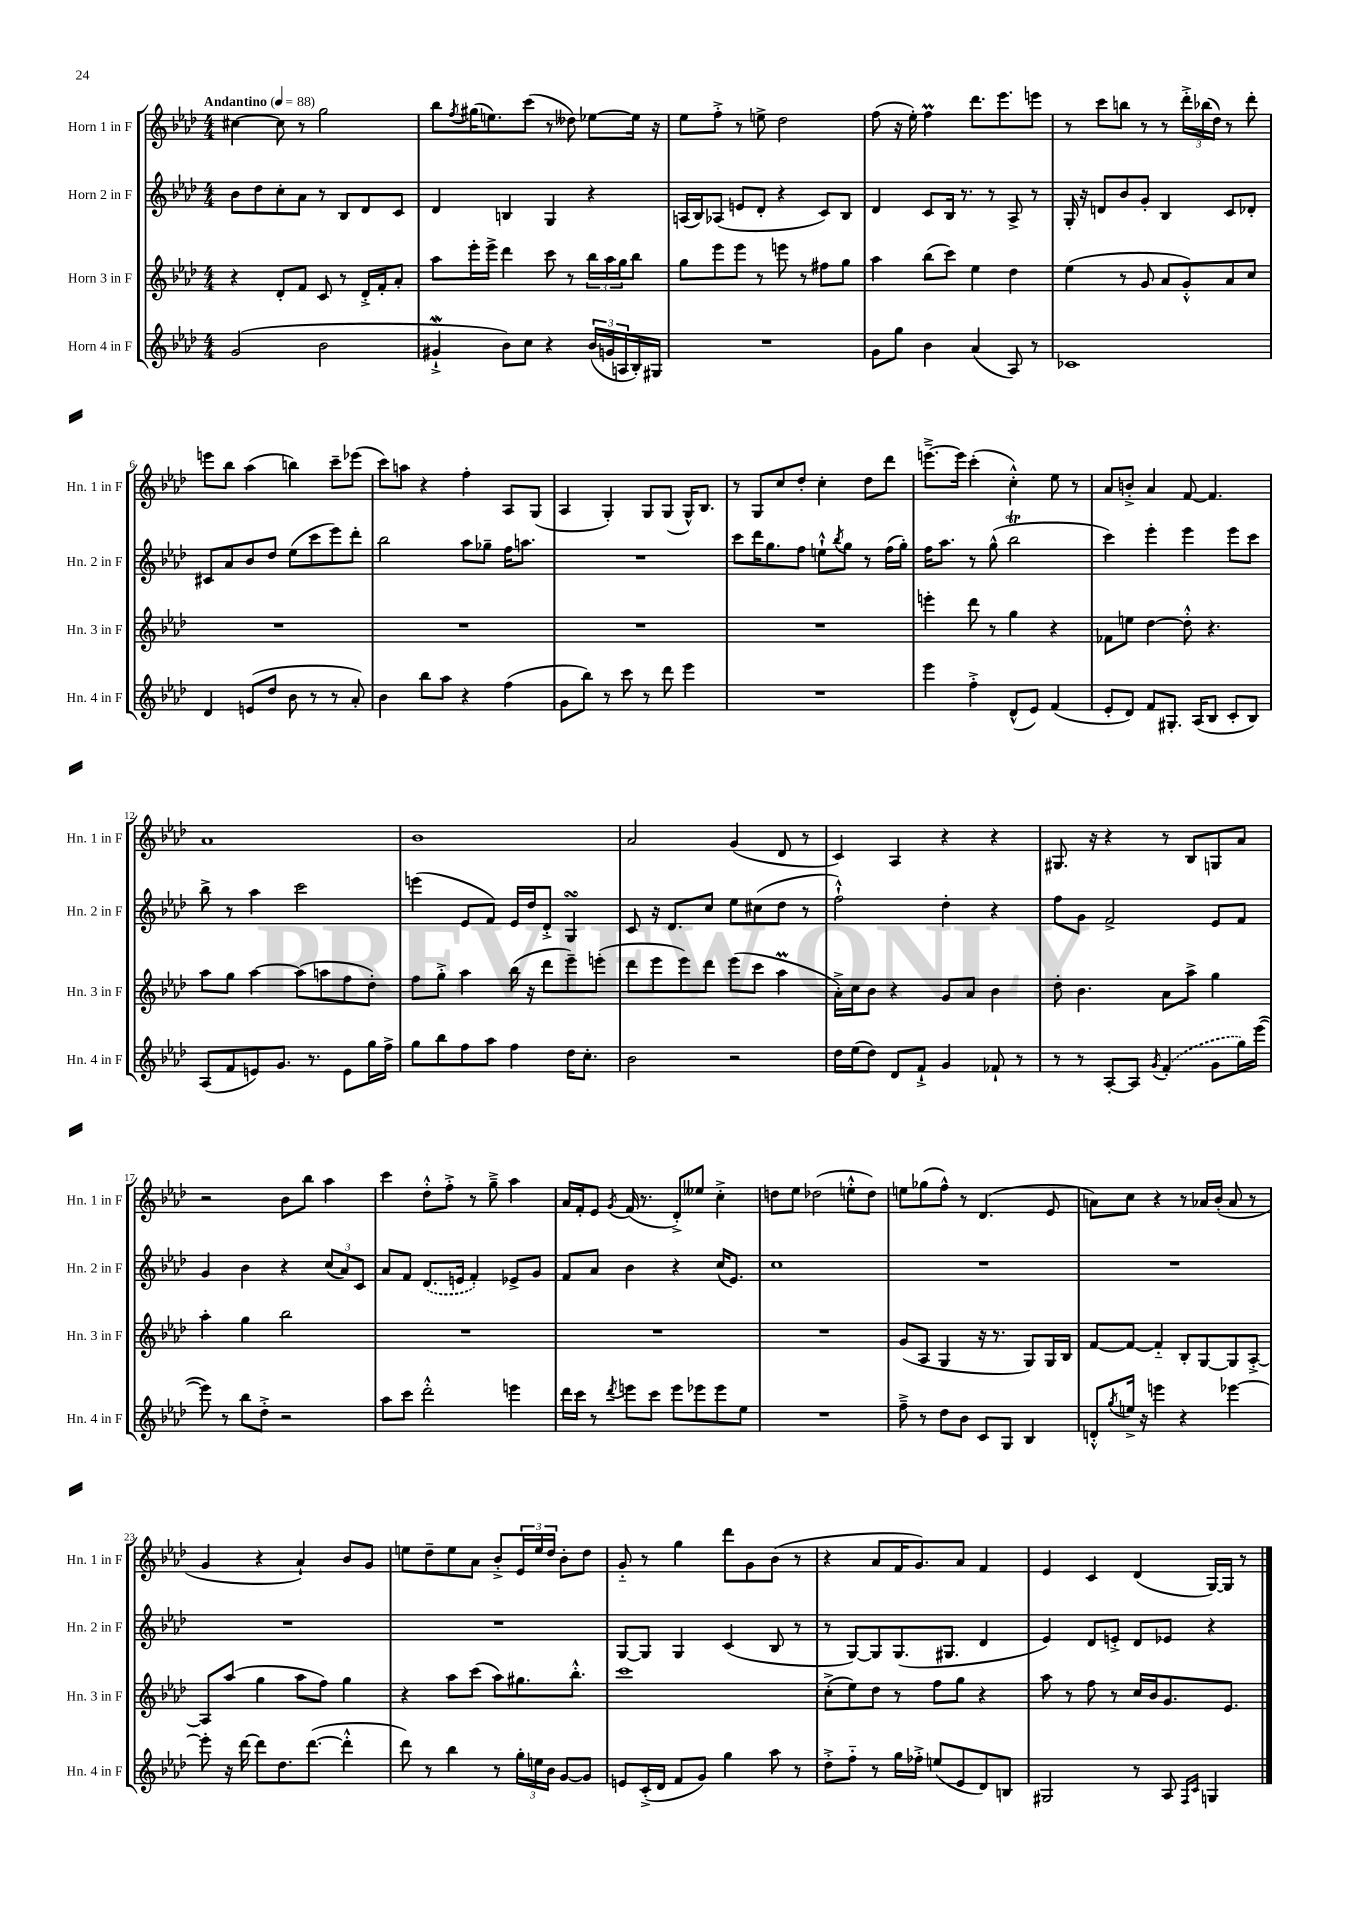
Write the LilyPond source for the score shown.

<<
\new StaffGroup <<
\new Staff = "s0" \with { instrumentName = "Horn 1 in F" shortInstrumentName = "Hn. 1 in F" } {
    \clef treble \key aes \major \numericTimeSignature \time 4/4 \tempo "Andantino" 4 = 88
    cis''4~ cis''8 r8 g''2 |
    bes''8 \acciaccatura { f''8 } gis''16( e''8.) c'''8( r8 deses''8) ees''8~ ees''16 r16 |
    ees''8 f''8-.-> r8 e''8-> des''2 |
    f''8( r16 ees''16-.) f''4\prall des'''8. ees'''8. e'''8 |
    r8 c'''8 b''8 r8 r8 \tuplet 3/2 { des'''16-.-> bes''16( des''16) } r8 des'''8-. |
    e'''8 bes''8 aes''4( b''4) c'''8-- ees'''8( |
    c'''8) a''8 r4 f''4-. aes8 g8( |
    aes4 g4-.) g8 g8( g16-^) bes8. |
    r8 g8 c''8 des''8-. c''4-. des''8 des'''8 |
    e'''8.~---> e'''16 c'''4-.( c''4-.-^) ees''8 r8 |
    aes'8 b'8-.-> aes'4 f'8~ f'4. |
    aes'1 |
    bes'1 |
    aes'2 g'4( des'8 r8 |
    c'4) aes4 r4 r4 |
    gis8. r16 r4 r8 bes8 g8 aes'8 |
    r2 bes'8 bes''8 aes''4 |
    c'''4 des''8-.-^ f''8-.-> r8 g''8---> aes''4 |
    aes'16 f'16-. ees'8 \acciaccatura { g'8 } f'16( r8. des'8-.->) eeses''8 c''4-.-> |
    d''8 ees''8 des''2( e''8-.-^ des''8) |
    e''8 ges''8( f''8-^) r8 des'4.( ees'8 |
    a'8) c''8 r4 r8 aes'16 bes'16-.( aes'8 r8 |
    g'4 r4 aes'4-!) bes'8 g'8 |
    e''8 des''8-- e''8 aes'8 bes'8-.-> \tuplet 3/2 { ees'16 e''16 des''16 } bes'8-. des''8 |
    g'8-_ r8 g''4 des'''8 g'8 bes'8( r8 |
    r4 aes'8 f'16 g'8.) aes'8 f'4 |
    ees'4 c'4 des'4( g16~) g16 r8 \bar "|." |
}
\new Staff = "s1" \with { instrumentName = "Horn 2 in F" shortInstrumentName = "Hn. 2 in F" } {
    \clef treble \key aes \major \numericTimeSignature \time 4/4
    bes'8 des''8 c''8-. aes'8 r8 bes8 des'8 c'8 |
    des'4 b4 g4 r4 |
    a16( bes16) aes8( e'8 des'8-. r4 c'8) bes8 |
    des'4 c'8 bes16 r8. r8 aes8-> r8 |
    g16-. r16 d'8 bes'8 g'8-. bes4 c'8 des'8-. |
    cis'8 aes'8 bes'8 des''8 ees''8( c'''8 ees'''8) des'''8-. |
    bes''2 aes''8 ges''8-- f''16 a''8. |
    R1 |
    c'''8 des'''16 g''8. f''8 e''8-!-^ \acciaccatura { bes''8 } g''8 r8 f''16( g''16-.) |
    f''16 aes''8. r8 g''8-^( bes''2\trill |
    c'''4) ees'''4-. ees'''4 ees'''8 c'''8 |
    bes''8-> r8 aes''4 c'''2 |
    e'''4( ees'8 f'8) ees'16 des''16 des'8-.-> g4\turn |
    c'8 r16 des'8. c''8 ees''8 cis''8( des''8 r8 |
    f''2-!-^) des''4-. r4 |
    f''8 g'8 f'2-> ees'8 f'8 |
    g'4 bes'4 r4 \tuplet 3/2 { c''8( aes'8) c'8 } |
    aes'8 f'8 \once \slurDashed des'8.( e'16 f'4-.) ees'8-> g'8 |
    f'8 aes'8 bes'4 r4 c''16( ees'8.) |
    c''1 |
    R1 |
    R1 |
    R1 |
    R1 |
    g8~ g8 g4 c'4( bes8 r8 |
    r8 g8~) g8 g8.( gis8. des'4 |
    ees'4) des'8 e'8-.-> des'8 ees'8 r4 \bar "|." |
}
\new Staff = "s2" \with { instrumentName = "Horn 3 in F" shortInstrumentName = "Hn. 3 in F" } {
    \clef treble \key aes \major \numericTimeSignature \time 4/4
    r4 des'8-. f'8 c'8 r8 des'16-.-> f'16-. aes'8-. |
    aes''8 ees'''16-. ees'''16-> des'''4 c'''8 r8 \tuplet 3/2 { bes''16 aes''16 g''16 } bes''8 |
    g''8 ees'''8 ees'''8 r8 e'''8 r8 fis''8 g''8 |
    aes''4 bes''8( c'''8) ees''4 des''4 |
    ees''4( r8 g'8 aes'8 g'8-.-^) aes'8 c''8 |
    R1 |
    R1 |
    R1 |
    R1 |
    e'''4-. des'''8 r8 g''4 r4 |
    fes'8 e''8 des''4~ des''8-.-^ r4. |
    aes''8 g''8 aes''4~ aes''8( a''8 f''8 des''8-.) |
    f''8 g''8-.-> aes''4 bes''16( r16 des'''8 ees'''8--) e'''8-.( |
    des'''8 ees'''8 ees'''8) des'''8 ees'''8( c'''8 aes''4\prall |
    aes'16-.->) c''16 bes'8 r4 g'8 aes'8 bes'4 |
    des''8-. bes'4. aes'8 aes''8-> g''4 |
    aes''4-. g''4 bes''2 |
    R1 |
    R1 |
    R1 |
    g'8( aes8 g4 r16 r8. g8) g16 bes16 |
    f'8~ f'8~ f'4-_ bes8-. g8~ g8 aes8~-.-> |
    aes8 aes''8( g''4 aes''8 f''8) g''4 |
    r4 aes''8 c'''8( aes''8) gis''8. bes''8.-.-^ |
    c'''1 |
    c''8-.->( ees''8) des''8 r8 f''8 g''8 r4 |
    aes''8 r8 f''8 r8 c''16 bes'16 g'8. ees'8. \bar "|." |
}
\new Staff = "s3" \with { instrumentName = "Horn 4 in F" shortInstrumentName = "Hn. 4 in F" } {
    \clef treble \key aes \major \numericTimeSignature \time 4/4
    g'2( bes'2 |
    gis'4-!->\mordent bes'8) c''8 r4 \tuplet 3/2 { bes'16( g'16 a16 } bes16-.) gis16 |
    R1 |
    g'8 g''8 bes'4 aes'4( aes8) r8 |
    ces'1 |
    des'4 e'8( des''8 bes'8 r8 r8 aes'8-.) |
    bes'4 bes''8 aes''8 r4 f''4( |
    g'8 bes''8) r8 c'''8 r8 des'''8 ees'''4 |
    R1 |
    ees'''4 f''4-.-> des'8-^( ees'8) f'4( |
    ees'8-. des'8) f'8 gis8.-. aes16( bes8 c'8-. bes8) |
    aes8( f'8 e'8) g'8. r8. e'8 g''16 f''16-> |
    g''8 bes''8 f''8 aes''8 f''4 des''16 c''8.-. |
    bes'2 r2 |
    des''16 ees''16( des''8) des'8 f'8-!-> g'4 fes'8-! r8 |
    r8 r8 aes8~-. aes8 \acciaccatura { g'8 } \once \slurDashed f'4-.( g'8 g''16) ees'''16~( |
    ees'''8) r8 bes''8 des''8-.-> r2 |
    aes''8 c'''8 des'''2-.-^ e'''4 |
    des'''16 c'''16 r8 \acciaccatura { des'''8 } e'''8 c'''8 e'''8 ees'''8 ees'''8 ees''8 |
    R1 |
    f''8---> r8 des''8 bes'8 c'8 g8 bes4 |
    d'8-.-^ \acciaccatura { g''8 } e''16-> r16 e'''4 r4 ees'''4~ |
    ees'''8-. r16 des'''16~ des'''8 des''8. des'''8.~( des'''4-.-^ |
    des'''8) r8 bes''4 r8 \tuplet 3/2 { g''16-. e''16 bes'16 } g'8~ g'8 |
    e'8 c'16-.->( des'16 f'8 g'8) g''4 aes''8 r8 |
    des''8-.-> f''8-_ r8 g''16 fes''16-.-> e''8( ees'8 des'8) b8 |
    gis2 r8 aes8 \grace { f16 c'16 } g4 \bar "|." |
}
>>
>>
